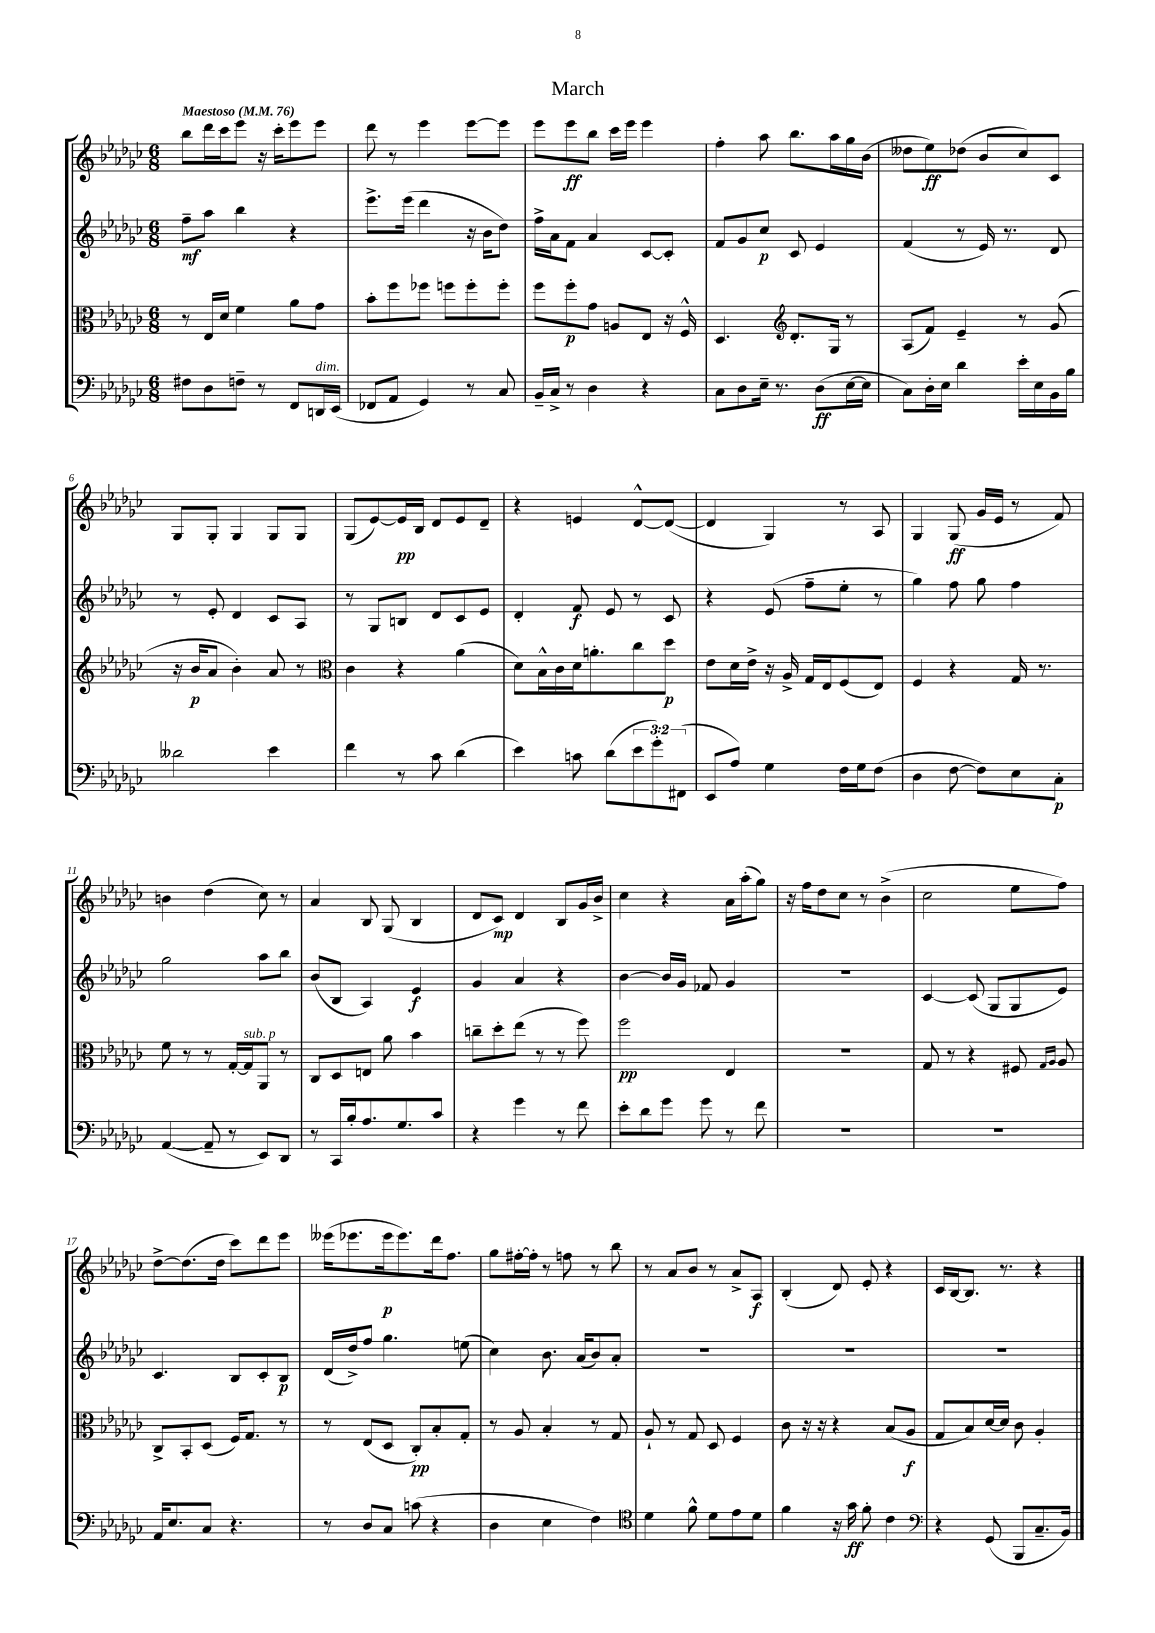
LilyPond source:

\header { title = "March" }
<<
\new StaffGroup <<
\new Staff = "s0" {
    \clef treble \key ges \major \numericTimeSignature \time 6/8 \tempo "Maestoso" 4 = 76
    bes''8 des'''16 ces'''16 ees'''8 r16 ces'''16-. ees'''8 ees'''8 |
    des'''8 r8 ees'''4 ees'''8~ ees'''8 |
    ees'''8 ees'''8\ff bes''8 ces'''16 ees'''16 ees'''4 |
    f''4-. aes''8 bes''8. aes''16 ges''16 bes'16( |
    deses''8 ees''8\ff) des''8( bes'8 ces''8) ces'8 |
    ges8 ges8-. ges4 ges8 ges8 |
    ges8( ees'8~) ees'16\pp bes16 des'8 ees'8 des'8-- |
    r4 e'4 des'8~-^ des'8~( |
    des'4 ges4) r8 aes8 |
    ges4 ges8\ff( ges'16 ees'16 r8 f'8) |
    b'4 des''4( ces''8) r8 |
    aes'4 bes8 ges8( bes4 |
    des'8 ces'8\mp) des'4 bes8 ges'16 bes'16-> |
    ces''4 r4 aes'16 aes''16-.( ges''8) |
    r16 f''16 des''8 ces''8 r8 bes'4->( |
    ces''2 ees''8 f''8) |
    des''8~-> des''8.( des''16 ces'''8) des'''8 ees'''8 |
    eeses'''16( ees'''8. ees'''16\p ees'''8.) des'''16 f''8. |
    ges''8 fis''16~-. fis''16-. r8 f''8 r8 bes''8 |
    r8 aes'8 bes'8 r8 aes'8-> aes8\f |
    bes4-.( des'8) ees'8-. r4 |
    ces'16 bes16~ bes8. r8. r4 \bar "|." |
}
\new Staff = "s1" {
    \clef treble \key ges \major \numericTimeSignature \time 6/8
    f''8--\mf aes''8 bes''4 r4 |
    ees'''8.-> ees'''16( des'''4 r16 bes'16 des''8) |
    f''16-> aes'16 f'8 aes'4 ces'8~ ces'8-. |
    f'8 ges'8 ces''8\p ces'8 ees'4 |
    f'4( r8 ees'16) r8. des'8 |
    r8 ees'8-. des'4 ces'8 aes8 |
    r8 ges8 b8 des'8 ces'8 ees'8 |
    des'4-. f'8\f ees'8 r8 ces'8 |
    r4 ees'8( f''8-- ees''8-. r8 |
    ges''4) f''8 ges''8 f''4 |
    ges''2 aes''8 bes''8 |
    bes'8( bes8 aes4) ees'4\f |
    ges'4 aes'4 r4 |
    bes'4~ bes'16 ges'16 fes'8 ges'4 |
    R2. |
    ces'4~ ces'8( ges8 ges8 ees'8) |
    ces'4. bes8 ces'8-. bes8\p |
    des'16( des''16->) f''8 ges''4. e''8( |
    ces''4) bes'8. aes'16( bes'8) aes'8-. |
    R2. |
    R2. |
    R2. \bar "|." |
}
\new Staff = "s2" {
    \clef alto \key ges \major \numericTimeSignature \time 6/8
    r8 ees16 des'16 f'4 aes'8 ges'8 |
    bes'8-. f''8 fes''8 f''8 f''8-. f''8-. |
    f''8 f''8-.\p ges'8 a8 ees8 r16 f16-^ |
    des4. \clef treble des'8.-. ges16 r8 |
    aes8( f'8) ees'4-- r8 ges'8( |
    r16 bes'16\p aes'8 bes'4-.) aes'8 r8 |
    \clef alto ces'4 r4 aes'4( |
    des'8) bes16-^ ces'16 des'16 a'8.-. ces''8 des''8\p |
    ees'8 des'16 ees'16-> r16 aes16-> ges16 ees16 f8( ees8) |
    f4 r4 ges16 r8. |
    f'8 r8 r8 ges16~-. ges16^\markup { \italic "sub. p" } aes,8 r8 |
    ces8 des8 e8 aes'8 bes'4 |
    c''8-- des''8-. ees''8( r8 r8 f''8) |
    f''2\pp ees4 |
    R2. |
    ges8 r8 r4 fis8 \grace { ges16 aes16 } aes8 |
    ces8-> bes,8-. des8( f16) ges8. r8 |
    r8 ees8( des8 ces8-.\pp) bes8-. ges8-. |
    r8 aes8 bes4-. r8 ges8 |
    aes8-! r8 ges8 des8 f4 |
    ces'8 r16 r16 r4 bes8( aes8\f |
    ges8 bes8) des'16~ des'16 ces'8 aes4-. \bar "|." |
}
\new Staff = "s3" {
    \clef bass \key ges \major \numericTimeSignature \time 6/8 \override Staff.TupletNumber.text = #tuplet-number::calc-fraction-text
    fis8 des8 f8-- r8 f,8 d,16^\markup { \italic "dim." } ees,16( |
    fes,8 aes,8 ges,4) r8 ces8 |
    bes,16-- ces16-> r8 des4 r4 |
    ces8 des8 ees16-- r8. des8\ff( ees16~ ees16 |
    ces8) des16-. ees16 des'4 ees'16-. ees16 bes,16 bes16 |
    deses'2 ees'4 |
    f'4 r8 ces'8 des'4( |
    ees'4) c'8 des'8( \tuplet 3/2 { ees'8 ges'8-.) fis,8( } |
    ees,8 aes8) ges4 f16 ges16 f8( |
    des4 f8~ f8) ees8 ces8-.\p |
    aes,4~( aes,8-- r8 ees,8) des,8 |
    r8 ces,16 bes16-. aes8. ges8. ces'8 |
    r4 ges'4 r8 f'8 |
    ees'8-. des'8 ges'8 ges'8 r8 f'8 |
    R2. |
    R2. |
    aes,16 ees8. ces8 r4. |
    r8 des8 ces8 c'8( r4 |
    des4 ees4 f4) |
    \clef tenor des'4 f'8-^ des'8 ees'8 des'8 |
    f'4 r16 ges'16\ff f'8-. ces'4 |
    \clef bass r4 ges,8( bes,,8 ces8.-- bes,16) \bar "|." |
}
>>
>>
